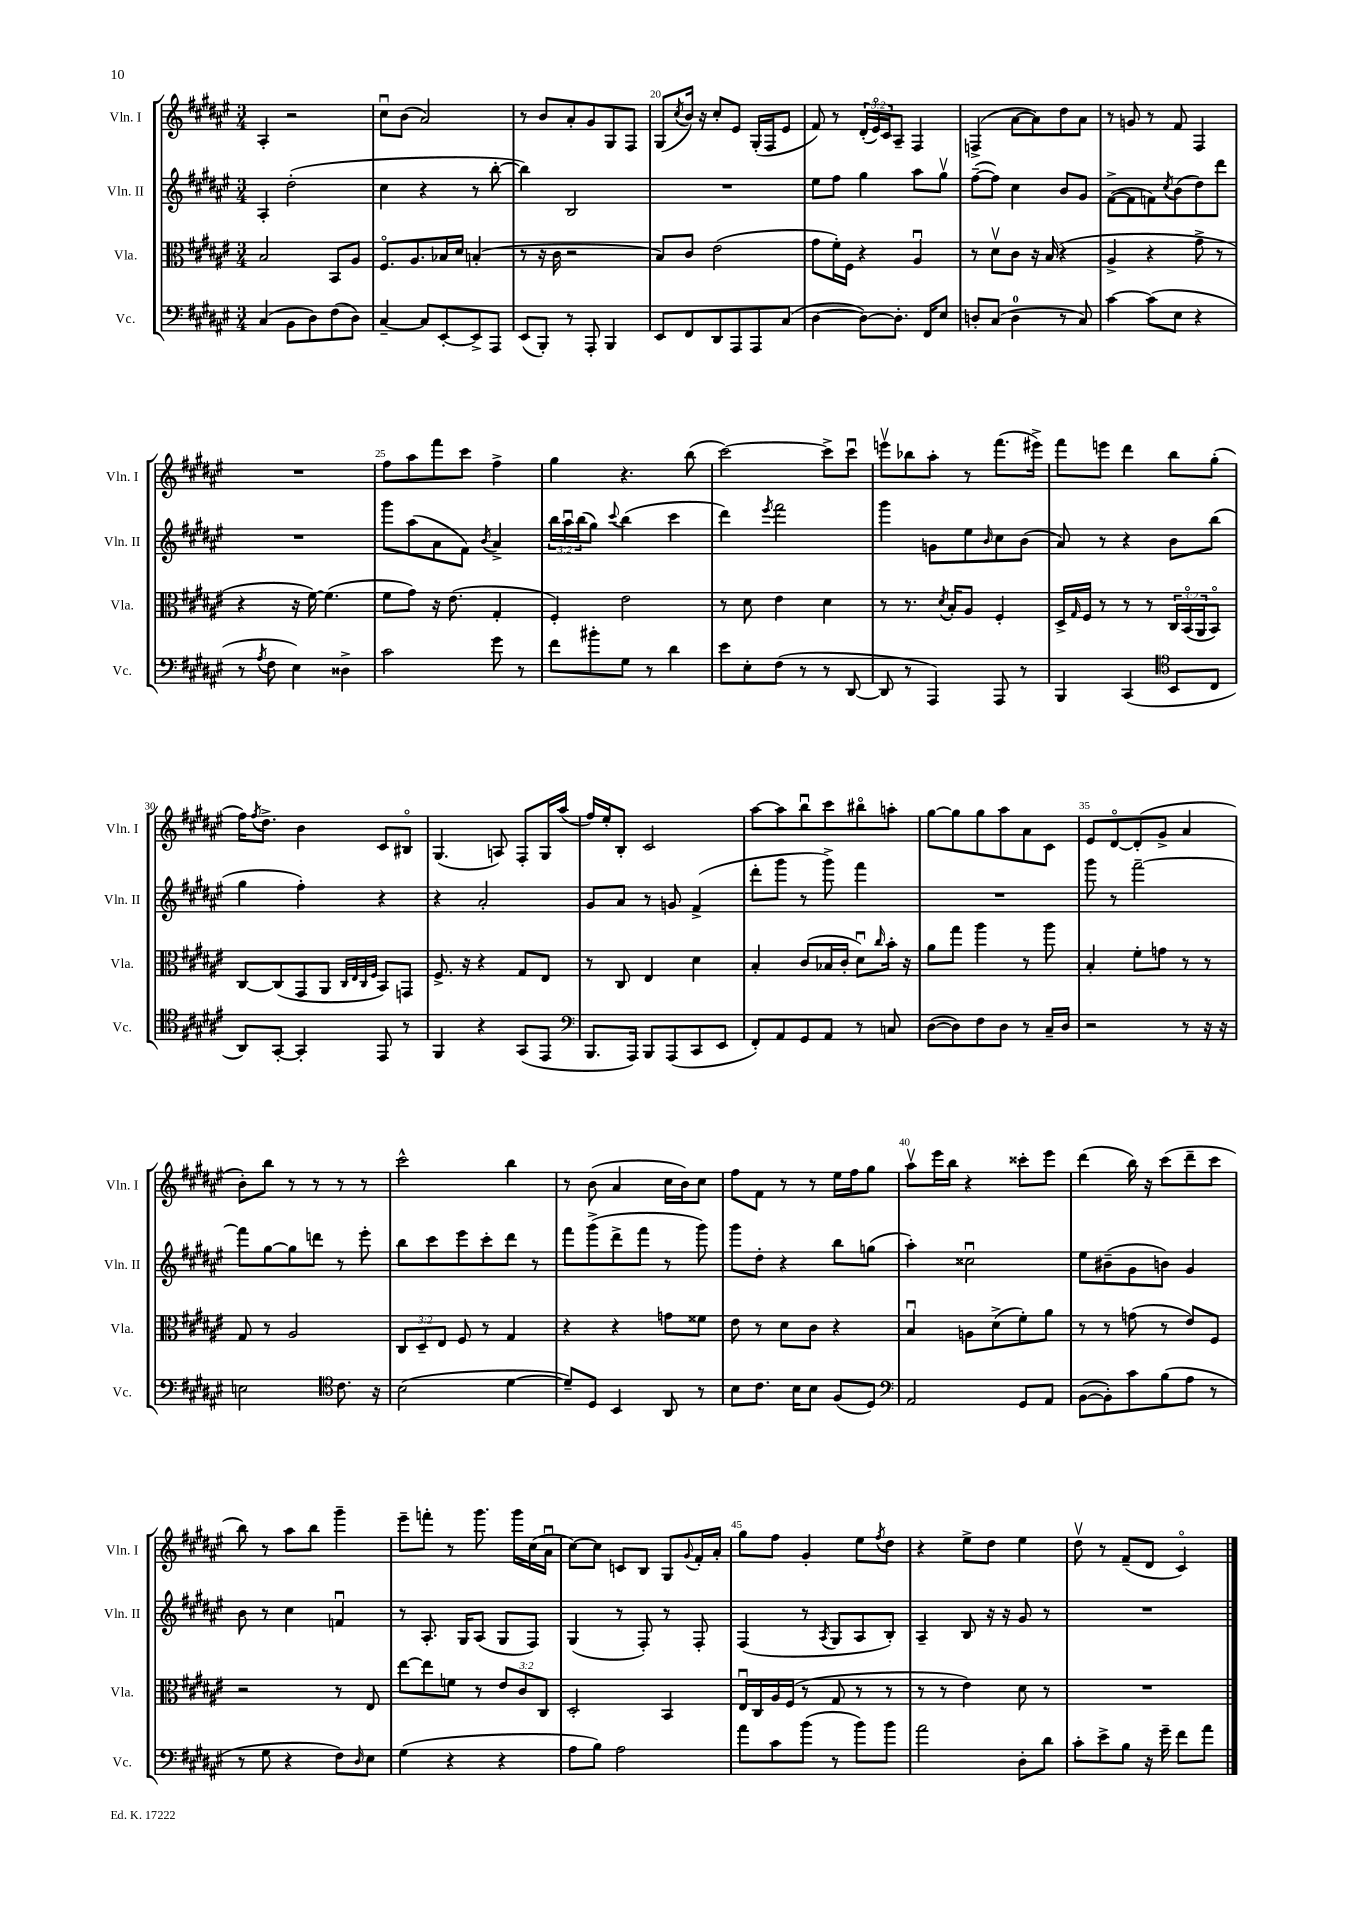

**kern	**kern	**kern	**kern
*staff4	*staff3	*staff2	*staff1
*clefF4	*clefC3	*clefG2	*clefG2
*k[f#c#g#d#a#e#]	*k[f#c#g#d#a#e#]	*k[f#c#g#d#a#e#]	*k[f#c#g#d#a#e#]
*M3/4	*M3/4	*M3/4	*M3/4
(4C#	2B	4A#'	4A#'
8BB	.	(2dd#'	2r
8D#)	.	.	.
(8F#	8BB	.	.
8D#)	8A#	.	.
=	=	=	=
[4C#~	8.F#o	4cc#	8cc#u
.	.	.	(8b
.	8.A#	.	.
8C#]	.	4r	2a#)
[8EE#'	16B-	.	.
.	16d#	.	.
8EE#^]	(4B'	8r	.
8AAA#	.	[8bb'	.
=	=	=	=
(8EE#	8r	4bb])	8r
8BBB')	16r	.	8b
.	16c#	.	.
8r	2r	2B	8a#'
8AAA#'	.	.	8g#
4BBB	.	.	8G#
.	.	.	8F#
=	=	=	=
8EE#	8B)	2.r	(8G#
.	.	.	8qcc#
8FF#	8c#	.	16b)
.	.	.	16r
8DD#	(2e#	.	8cc#'
8AAA#	.	.	8e#
8AAA#	.	.	(16G#'
.	.	.	16F#
(8C#	.	.	8e#
=	=	=	=
[4D#	8g#	8ee#	8f#)
.	16f#')	8ff#	8r
.	16F#	.	.
8D#_)	4r	4gg#	(24d#'
.	.	.	24e#o)
.	.	.	24c#
8.D#']	.	.	8A#~
.	4A#u	8aa#	4F#
16FF#	.	.	.
8E#	.	8gg#v	.
=	=	=	=
8D'	8r	([8ff#~	(4F^
(8C#	8d#v	8ff#])	.
4D	8c#	4cc#	[8a#
.	16r	.	8a#])
.	(16B	.	.
8r	4r	8b	8dd#
8C#)	.	8g#	8a#
=	=	=	=
[4c#	4A#^	([8f#^	8r
.	.	8f#]	8g
(8c#]	4r	8f)	8r
.	.	8qcc#	.
8E#	.	(8b	8f#
4r	8g#^	8dd#)	4F#
.	8r	8ddd#	.
=	=	=	=
8r	4r	2.r	2.r
8qA#	.	.	.
8F#	.	.	.
4E#)	16r	.	.
.	[16f#)	.	.
.	(4.f#]	.	.
4D##^	.	.	.
=	=	=	=
2c#	8f#	8ggg#	8ff#
.	8g#)	(8aa#	8aa#
.	16r	8a#	8fff#
.	(8.e#	.	.
.	.	8f#)	8ccc#
.	.	8qb	.
8g#	4G#'	4a#^	4ff#^
8r	.	.	.
=	=	=	=
8f#	4F#')	24bb	4gg#
.	.	24aa#u	.
.	.	(24bb	.
8b#'	.	8gg#)	.
.	.	8qqccc#	.
8G#	2e#	(4bb	4.r
8r	.	.	.
4d#	.	4ccc#	.
.	.	.	(8bb
=	=	=	=
8e#	8r	4ddd#)	[2ccc#)
8E#'	8d#	.	.
.	.	8qeee#	.
(8F#	4e#	2fff#	.
8r	.	.	.
8r	4d#	.	8ccc#^]
[8DD#	.	.	8ccc#u
=	=	=	=
8DD#]	8r	4ggg#	8eeev
8r	8.r	.	8bb-
4AAA#)	.	8g	8aa#'
.	8qd#	.	.
.	16B'	.	.
.	8A#	8ee#	8r
.	.	16qqb	.
8AAA#	4F#'	8cc#	(8.fff#
8r	.	(8b	.
.	.	.	16eee#^)
=	=	=	=
4BBB	16D#^	8a#)	8fff#
.	16qqG#	.	.
.	16F#	.	.
.	8r	8r	8eee
(4CC#	8r	4r	4ddd#
.	8r	.	.
*clefC4	*	*	*
8BB	24C#	8b	8bb
.	(24BBo	.	.
.	24AA#	.	.
8C#	8BBo)	(8bb	(8gg#'
=	=	=	=
8AA#)	[8C#	4gg#	16ff#)
.	.	.	8qff#
.	.	.	8.dd#^
[8GG#'	(8C#]	.	.
4GG#']	8GG#	4ff#')	4b
.	8AA#	.	.
.	32qqC#	.	.
.	32qqE#	.	.
.	32qqC#	.	.
.	32qqF#	.	.
8EE#	8BB)	4r	8c#
8r	8GG	.	8B#o
=	=	=	=
4FF#	8.F#^	4r	(4.G#
.	16r	.	.
4r	4r	2a#'	.
.	.	.	8A)
(8GG#	8G#	.	8F#'
8EE#	8E#	.	16G#
.	.	.	(16aa#
=	=	=	=
*clefF4	*	*	*
8.BBB	8r	8g#	16ff#)
.	.	.	16ee#'
.	8C#	8a#	8B'
16AAA#)	.	.	.
8BBB	4E#	8r	2c#
(8AAA#	.	8g	.
8CC#	4d#	(4f#^	.
8EE#	.	.	.
=	=	=	=
8FF#')	4B'	8ddd#'	[8aa#
8AA#	.	8ggg#	8aa#]
8GG#	(8c#	8r	8bbu
8AA#	16B-	8ggg#^)	8ccc#
.	16c#'	.	.
8r	8d#u)	4fff#	8bb#o
.	16qqcc#	.	.
8C	16b'	.	8aa'
.	16r	.	.
=	=	=	=
([8D#	8a#	2.r	[8gg#
8D#])	8gg#	.	8gg#]
8F#	4aa#	.	8gg#
8D#	.	.	8aa#
8r	8r	.	8a#
16C#~	8aa#	.	8c#
16D#	.	.	.
=	=	=	=
2r	4B'	8ggg#	8e#
.	.	8r	[8d#o
.	8f#'	[2fff#~	(8d#']
.	8g	.	8g#^
8r	8r	.	4a#
16r	8r	.	.
16r	.	.	.
=	=	=	=
2E	8G#	8fff#]	8b')
.	8r	[8gg#	8bb
.	2A#	8gg#]	8r
.	.	8ddd	8r
*clefC4	*	*	*
8.c#	.	8r	8r
.	.	8eee#'	8r
16r	.	.	.
=	=	=	=
(2B	12C#	8bb	2ccc#^^
.	12D#~	.	.
.	.	8ccc#	.
.	12E#	.	.
.	8F#	8eee#	.
.	8r	8ccc#'	.
[4d#	4G#	8ddd#	4bb
.	.	8r	.
=	=	=	=
8d#~])	4r	8fff#	8r
8D#	.	(8ggg#^	(8b
4BB	4r	8ddd#^	4a#
.	.	8fff#	.
8AA#	8g	8r	16cc#
.	.	.	16b)
8r	8f##	8ggg#)	8cc#
=	=	=	=
8B	8e#	8ggg#	8ff#
8.c#	8r	8dd#'	8f#
.	8d#	4r	8r
16B	.	.	.
8B	8c#	.	8r
(8F#	4r	8bb	16ee#
.	.	.	16ff#
8D#)	.	(8gg	8gg#
=	=	=	=
*clefF4	*	*	*
2AA#	4Bu	4aa#')	8aa#v
.	.	.	16eee#
.	.	.	16bb
.	8A	2cc##u	4r
.	(8d#^	.	.
8GG#	8f#')	.	8ccc##'
8AA#	8a#	.	8eee#
=	=	=	=
([8BB	8r	8ee#	(4ddd#
8BB'])	8r	(8b#~	.
8c#	(8g	8g#	16bb)
.	.	.	16r
(8B	8r	8b)	(8ccc#
8A#	8e#)	4g#	8ddd#~
8r	8F#	.	8ccc#
=	=	=	=
8r	2r	8b	8bb)
8G#	.	8r	8r
4r	.	4cc#	8aa#
.	.	.	8bb
8F#)	8r	4fu	4ggg#~
16qqD#	.	.	.
8E#	8E#	.	.
=	=	=	=
(4G#	[8ee#	8r	8eee#~
.	8ee#]	8.A#'	8fff'
4r	8f	.	8r
.	.	16G#	.
.	8r	(8A#	8.ggg#
4r	12e#	8G#	.
.	.	.	16ggg#
.	12c#	.	.
.	.	8F#)	(16cc#
.	12C#	.	.
.	.	.	16a#u
=	=	=	=
8A#	2D#'	(4G#	[8cc#)
8B)	.	.	8cc#]
2A#	.	8r	8c
.	.	8F#')	8B
.	4BB	8r	8G#
.	.	.	8qqg#
.	.	8F#'	16f#'
.	.	.	16a#'
=	=	=	=
8a#	16E#u	(4F#	8gg#
.	16C#	.	.
8c#	16A#	.	8ff#
.	(16F#	.	.
(8b	8r	8r	4g#'
.	.	8qA#	.
8r	8G#	8G#	.
8b)	8r	8A#	8ee#
.	.	.	8qff#
8b	8r	8B')	8dd#
=	=	=	=
2a#	8r	4A#~	4r
.	8r	.	.
.	4e#)	8B	8ee#^
.	.	16r	8dd#
.	.	16r	.
8D#'	8d#	8g#	4ee#
8d#	8r	8r	.
=	=	=	=
8c#'	2.r	2.r	8dd#v
8e#^	.	.	8r
8B	.	.	(8f#~
16r	.	.	8d#
16g#~	.	.	.
8f#	.	.	4c#o)
8a#	.	.	.
==	==	==	==
*-	*-	*-	*-
